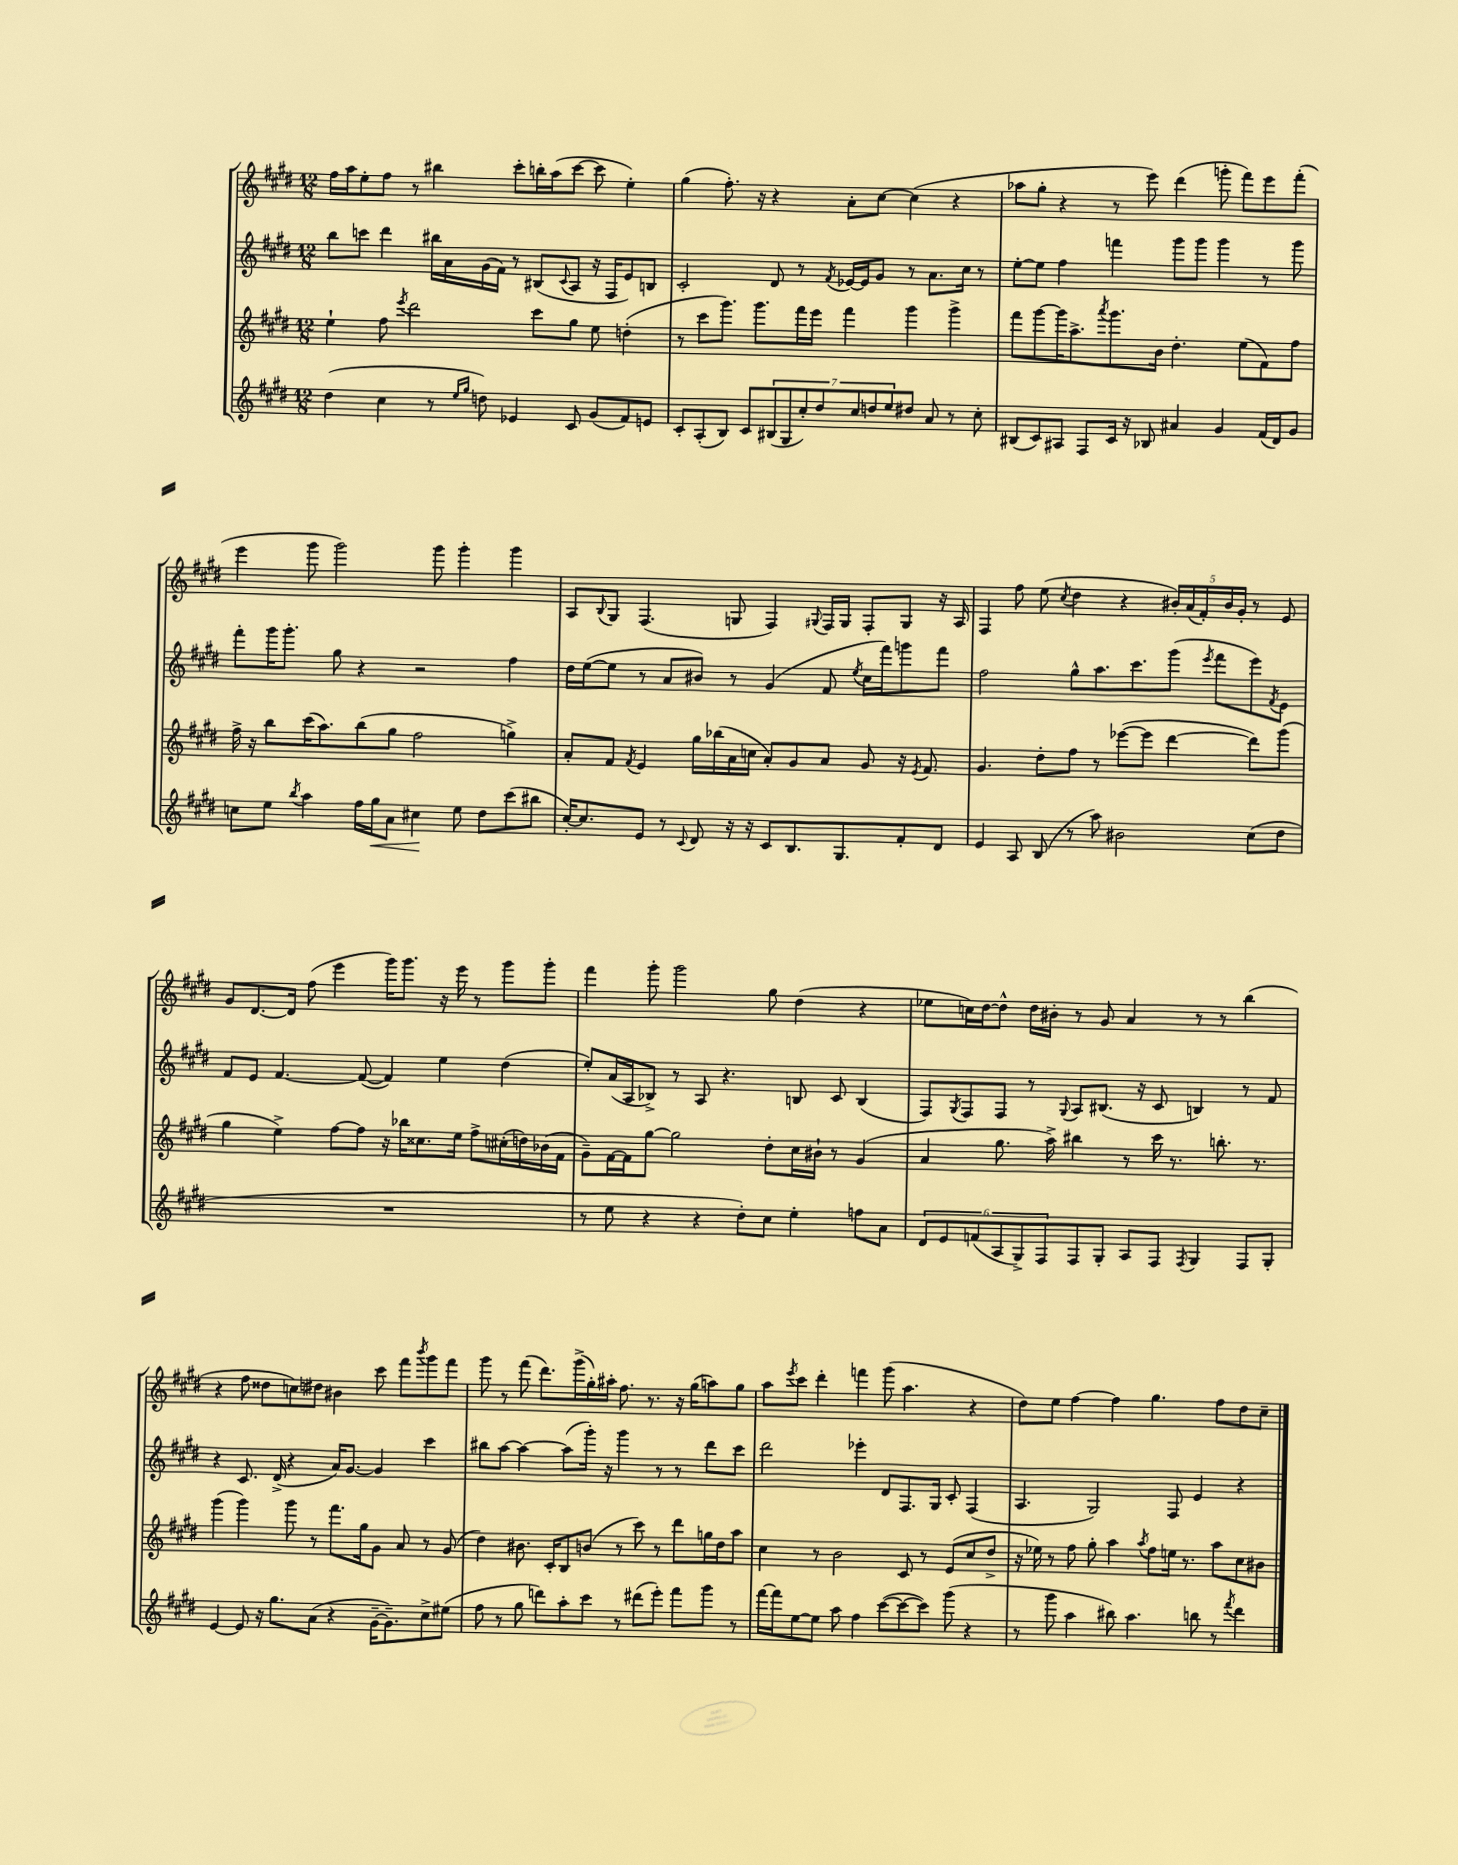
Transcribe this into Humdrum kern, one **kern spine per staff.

**kern	**dynam	**kern	**kern	**kern
*part4	*part4	*part3	*part2	*part1
*staff4	*staff4	*staff3	*staff2	*staff1
*clefG2	*	*clefG2	*clefG2	*clefG2
*k[f#c#g#d#]	*	*k[f#c#g#d#]	*k[f#c#g#d#]	*k[f#c#g#d#]
*M12/8	*	*M12/8	*M12/8	*M12/8
=1	=1	=1	=1	=1
(4dd#\	.	4ee`\	8bb\L	16ff#\LL
.	.	.	.	16aa\J
.	.	.	8cccn\J	8ee'\
4cc#\	.	8ff#\	4ddd#\	8ff#\J
.	.	8qeee/	.	.
.	.	2ddd#\	.	8r
8r	.	.	16bb#X\LL	4bb#X\
.	.	.	16a\	.
16qqee/LL	.	.	.	.
16qqgg#/JJ	.	.	.	.
8ddn\)	.	.	(16g#\	.
.	.	.	16f#\JJ)	.
4e-X/	.	.	8r	8ccc#'\L
.	.	8ccc#\L	(8B#X/L	16bbn'\L
.	.	.	.	(16aa\J
.	.	.	8qqc#/	.
8c#/	.	8gg#\J	8A/J	[8ccc#\J
(8g#/L	.	8ee\	16r	8ccc#\]
.	.	.	16F#/KL	.
8f#/)	.	(4ddn'\	8e/)	4ee'\)
8en/J	.	.	8Bn/J	.
=2	=2	=2	=2	=2
8c#'/L	.	8r	2c#'/	(4gg#\
(8A'/	.	8ccc#\L	.	.
8B/J)	.	8.ggg#\J)	.	8.ff#'\)
8c#/L	.	.	.	.
.	.	8.ggg#\L	.	16r
(14B#X/	.	.	8d#/	4r
14G#/	.	.	.	.
.	.	16fff#\L	8r	.
14cc#'/)	.	.	.	.
.	.	16eee\JJ	.	.
14dd#/	.	.	.	.
.	.	.	8qf#/	.
.	.	4fff#\	[16e-X/LL	8a'\L
14cc#/	.	.	.	.
.	.	.	16e-/J]	.
14ddn/	.	.	.	.
.	.	.	8g#/J	[8cc#\J
14ee/	.	.	.	.
8dd#X/J	.	4ggg#\	8r	(4cc#\]
8a/	.	.	8.a\L	.
8r	.	4ggg#^\	.	4r
.	.	.	16cc#\Jk	.
8cc#'\	.	.	8r	.
=3	=3	=3	=3	=3
(8B#X/L	.	8fff#\L	[8ee'\L	8aa-X\L
8c#/)	.	[8ggg#\	8ee\J]	8gg#'\J
8A#X/J	.	16ggg#\K]	4ff#\	4r
.	.	8.aa^\	.	.
8F#/L	.	.	.	.
.	.	8qaaa/	.	.
16c#/Jk	.	8.ggg#\	4fffn\	8r
16r	.	.	.	.
8B-X/	.	.	.	8eee\)
.	.	16b\Jk	.	.
4a#X/	.	4.dd#'\	8ggg#\L	(4ddd#\
.	.	.	8ggg#\J	.
4g#/	.	.	4ggg#\	8gggn'\
.	.	(8ee\L	.	8fff#\L)
(16f#/LL	.	8f#\)	8r	8eee\
16d#/J)	.	.	.	.
8g#/J	.	8ff#\J	8ggg#\	(8fff#'\J
!!LO:LB:g=z
=4	=4	=4	=4	=4
8ccn\L	.	16ff#^\	8fff#'\L	4eee\
.	.	16r	.	.
8ee\J	.	8bb\L	16ggg#\K	.
.	.	.	8.ggg#'\J	.
8qbb/	.	.	.	.
4aa\	.	(16ccc#\K	.	8ggg#\
.	.	8.aa\)	.	.
.	.	.	8gg#\	2ggg#\)
16ff#\LL	.	(8bb\	4r	.
!	!LO:HP:b	!	!	!
16gg#\J	<	.	.	.
8a\J	.	8gg#\J	.	.
4cc#X\	.	2ff#\	2r	.
.	.	.	.	8ggg#\
8ee\	[	.	.	4ggg#'\
8dd#\L	.	.	.	.
(8ccc#\	.	4ggn^\)	4ff#\	4ggg#\
8bb#X\J	.	.	.	.
=5	=5	=5	=5	=5
[16cc#'/KL)	.	8a'/L	16dd#\LL	8A/L
8.cc#/]	.	.	([16ee\J	.
.	.	.	.	8qqB/
.	.	8f#/J	8ee\J]	8G#/J
.	.	8qf#/	.	.
8e/J	.	4e/	8r	(4.F#/
8r	.	.	8a/L	.
8qqc#/	.	.	.	.
8d#/	.	16gg#\LL	8b#X/J)	.
.	.	(16bb-X\	.	.
16r	.	16a\	8r	8Gn/
16r	.	16ccn\JJ	.	.
8c#/L	.	8a'/L)	(4g#/	4F#/)
8.B/	.	8g#/	.	.
.	.	.	.	8qqG#X/
.	.	8a/J	8f#/	16F#/LL
8.G#/	.	.	.	16G#/JJ
.	.	.	8qee/	.
.	.	8g#/	16cc#\LL	8F#'/L
.	.	.	16fff#\J)	.
8f#'/	.	16r	8gggn\	8G#/J
.	.	8qe/	.	.
.	.	8.f#/	.	.
8d#/J	.	.	8fff#\J	16r
.	.	.	.	16A/
=6	=6	=6	=6	=6
4e/	.	4.g#/	2ff#\	4F#/
8A/	.	.	.	8ff#\
(8B/	.	8dd#'\L	.	(8ee\
.	.	.	.	8qcc#/
8r	.	8ff#\J	8gg#^^\L	4dd#\
8aa\)	.	8r	8.aa\	.
2b#X\	.	([8eee-X\L	.	4r
.	.	.	8.ccc#\	.
.	.	8eee-\J]	.	.
.	.	[4ddd#\	(8ggg#\J	20b#X'/LL)
.	.	.	.	(20a/
.	.	.	.	20f#'/)
.	.	.	8qeee/	.
.	.	.	8fff#\L	.
.	.	.	.	20b#/
.	.	.	.	20g#'/JJ
(8cc#\L	.	8ddd#\L])	8eee\)	8r
.	.	.	8qf#/	.
8dd#\J	.	(8ggg#\J	8e\J	8e/
!!LO:LB:g=z
=7	=7	=7	=7	=7
1.r	.	4gg#\	8f#/L	8g#/L
.	.	.	8e/J	[8.d#/
.	.	4ee^\)	[4.f#/	.
.	.	.	.	16d#/Jk]
.	.	.	.	(8ff#\
.	.	[8ff#\L	.	4eee\
.	.	8ff#\J]	(8f#/_	.
.	.	16r	4f#/])	16ggg#\KL)
.	.	16bb-X\KL	.	8.ggg#\J
.	.	8.cc##X\	.	.
.	.	.	4ee\	16r
.	.	16ee\Jk	.	16eee\
.	.	8ff#^\L	.	8r
.	.	(16cc#X'\L	(4dd#\	8ggg#\L
.	.	16ddn\)	.	.
.	.	(16b-X\	.	8ggg#'\J
.	.	16f#\JJ	.	.
=8	=8	=8	=8	=8
8r	.	8g#~\L)	8ee'/L)	4fff#\
8ee\	.	[16f#\L	(16a/L	.
.	.	16f#\J]	16A/J	.
4r	.	[8gg#\J	8B-X^/J)	8ggg#'\
.	.	2gg#\]	8r	2ggg#\
4r	.	.	8A/	.
.	.	.	4.r	.
8dd#'\L)	.	.	.	.
8cc#\J	.	8dd#'\L	.	8gg#\
4ee'\	.	16cc#\L	8Bn/	(4dd#\
.	.	16b#X`\JJ	.	.
.	.	8r	8c#/	.
8ffn\L	.	(4g#/	(4B/	4r
8a\J	.	.	.	.
=9	=9	=9	=9	=9
12d#/L	.	4a/	8F#/L)	8ee-X\L
12e/	.	.	.	.
.	.	.	8qG#/	.
.	.	.	8F#/	16ccn\L)
(12fn/	.	.	.	.
.	.	.	.	[16dd#\J
12A/	.	8.gg#\	8F#/J	8dd#^^\J]
12G#^/)	.	.	.	.
.	.	.	8r	16dd#\LL
12F#/	.	.	.	.
.	.	16aa^\)	.	16b#X'\JJ
.	.	.	8qqG#/	.
8F#/	.	4bb#X\	8A/L	8r
8G#'/J	.	.	(8.B#X/J	8g#/
8A/L	.	8r	.	4a/
.	.	.	16r	.
8F#/J	.	16ccc#\	8c#/	.
.	.	8.r	.	.
8qF#/	.	.	.	.
4G#/	.	.	4Bn/)	8r
.	.	8.bbn'\	.	8r
8F#/L	.	.	8r	(4bb\
.	.	8.r	.	.
8G#'/J	.	.	8f#/	.
!!LO:LB:g=z
=10	=10	=10	=10	=10
[4e/	.	(4ggg#\	4r	4r
8e/]	.	4ggg#\)	8.c#/	8ff#\
16r	.	.	.	8dd##X\L
8.gg#\L	.	.	(16d#^/	.
.	.	8ggg#\	4r	8ccn\)
(8a\J	.	8r	.	8dd#X\J
4r	.	8.fff#\L	16a/KL)	4b#X\
.	.	.	[8.g#/J	.
.	.	16gg#\k	.	.
[16g#~\KL	.	8g#\J	4g#/]	8ccc#\
8.g#~\])	.	.	.	.
.	.	8a/	.	8fff#\L
.	.	.	.	8qbbb/
8cc#^\	.	8r	4ccc#\	8ggg#\
(8ee#X\J	.	(8g#/	.	8fff#\J
=11	=11	=11	=11	=11
8ff#\	.	4dd#\)	8bb#X\L	8ggg#\
8r	.	.	[8aa\J	8r
8gg#\	.	8.b#X\	4aa\_	(8fff#\
8dddn\L)	.	.	.	8.ddd#\L)
.	.	16c#'/KL	.	.
8aa'\	.	8B/	(8aa\L]	.
.	.	.	.	(16ggg#^\L
8ccc#\J	.	(8bn/J	16ggg#'\Jk)	16gg#'\)
.	.	.	16r	16aa#X'\JJ
8r	.	8r	4ggg#\	8.ff#\
(8ddd#X\L	.	8ccc#\)	.	.
.	.	.	.	8.r
8eee'\J)	.	8r	8r	.
8fff#\L	.	8ddd#\L	8r	16r
.	.	.	.	(16gg#\KL
8ggg#\J	.	16ggn\L	8ddd#\L	8aan\)
.	.	16dd#\J	.	.
8r	.	8aa\J	8ccc#\J	8gg#\J
=12	=12	=12	=12	=12
[16fff#\LL	.	4cc#\	2ddd#\	8aa\L
16fff#\J]	.	.	.	.
.	.	.	.	8qeee/
[8ee\	.	.	.	8ccc#\J
8ee\J]	.	8r	.	4ddd#'\
8aa\	.	2b\	.	.
4ff#\	.	.	4eee-X'\	4fffn\
([8ccc#\L	.	.	8d#/L	(8ggg#\
8ccc#\_	.	8c#/	8.F#/	4.aa\
8ccc#\J])	.	8r	.	.
.	.	.	16G#/Jk	.
(8ggg#\	.	(8e/L	8c#'/	.
4r	.	8cc#/	(4F#/	4r
.	.	8dd#^/J	.	.
=13	=13	=13	=13	=13
8r	.	16r	4.A/	8dd#\L)
.	.	16ee-X\)	.	.
8ggg#\	.	8r	.	8ee\J
4aa\	.	8ff#\	.	[4ff#\
.	.	8gg#'\	2G#/)	.
8bb#X\)	.	4aa\	.	4ff#\]
4.aa\	.	.	.	.
.	.	8qaa/	.	.
.	.	8ff#\L	.	4.gg#\
.	.	16een\Jk	8F#/	.
.	.	8.r	.	.
8bbn\	.	.	4e/	.
8r	.	8aa\L	.	8ff#\L
8qfff#/	.	.	.	.
4ddd#\	.	8cc#\	4r	8dd#\
.	.	8b#X\J	.	8cc#~\J
==	==	==	==	==
*-	*-	*-	*-	*-
